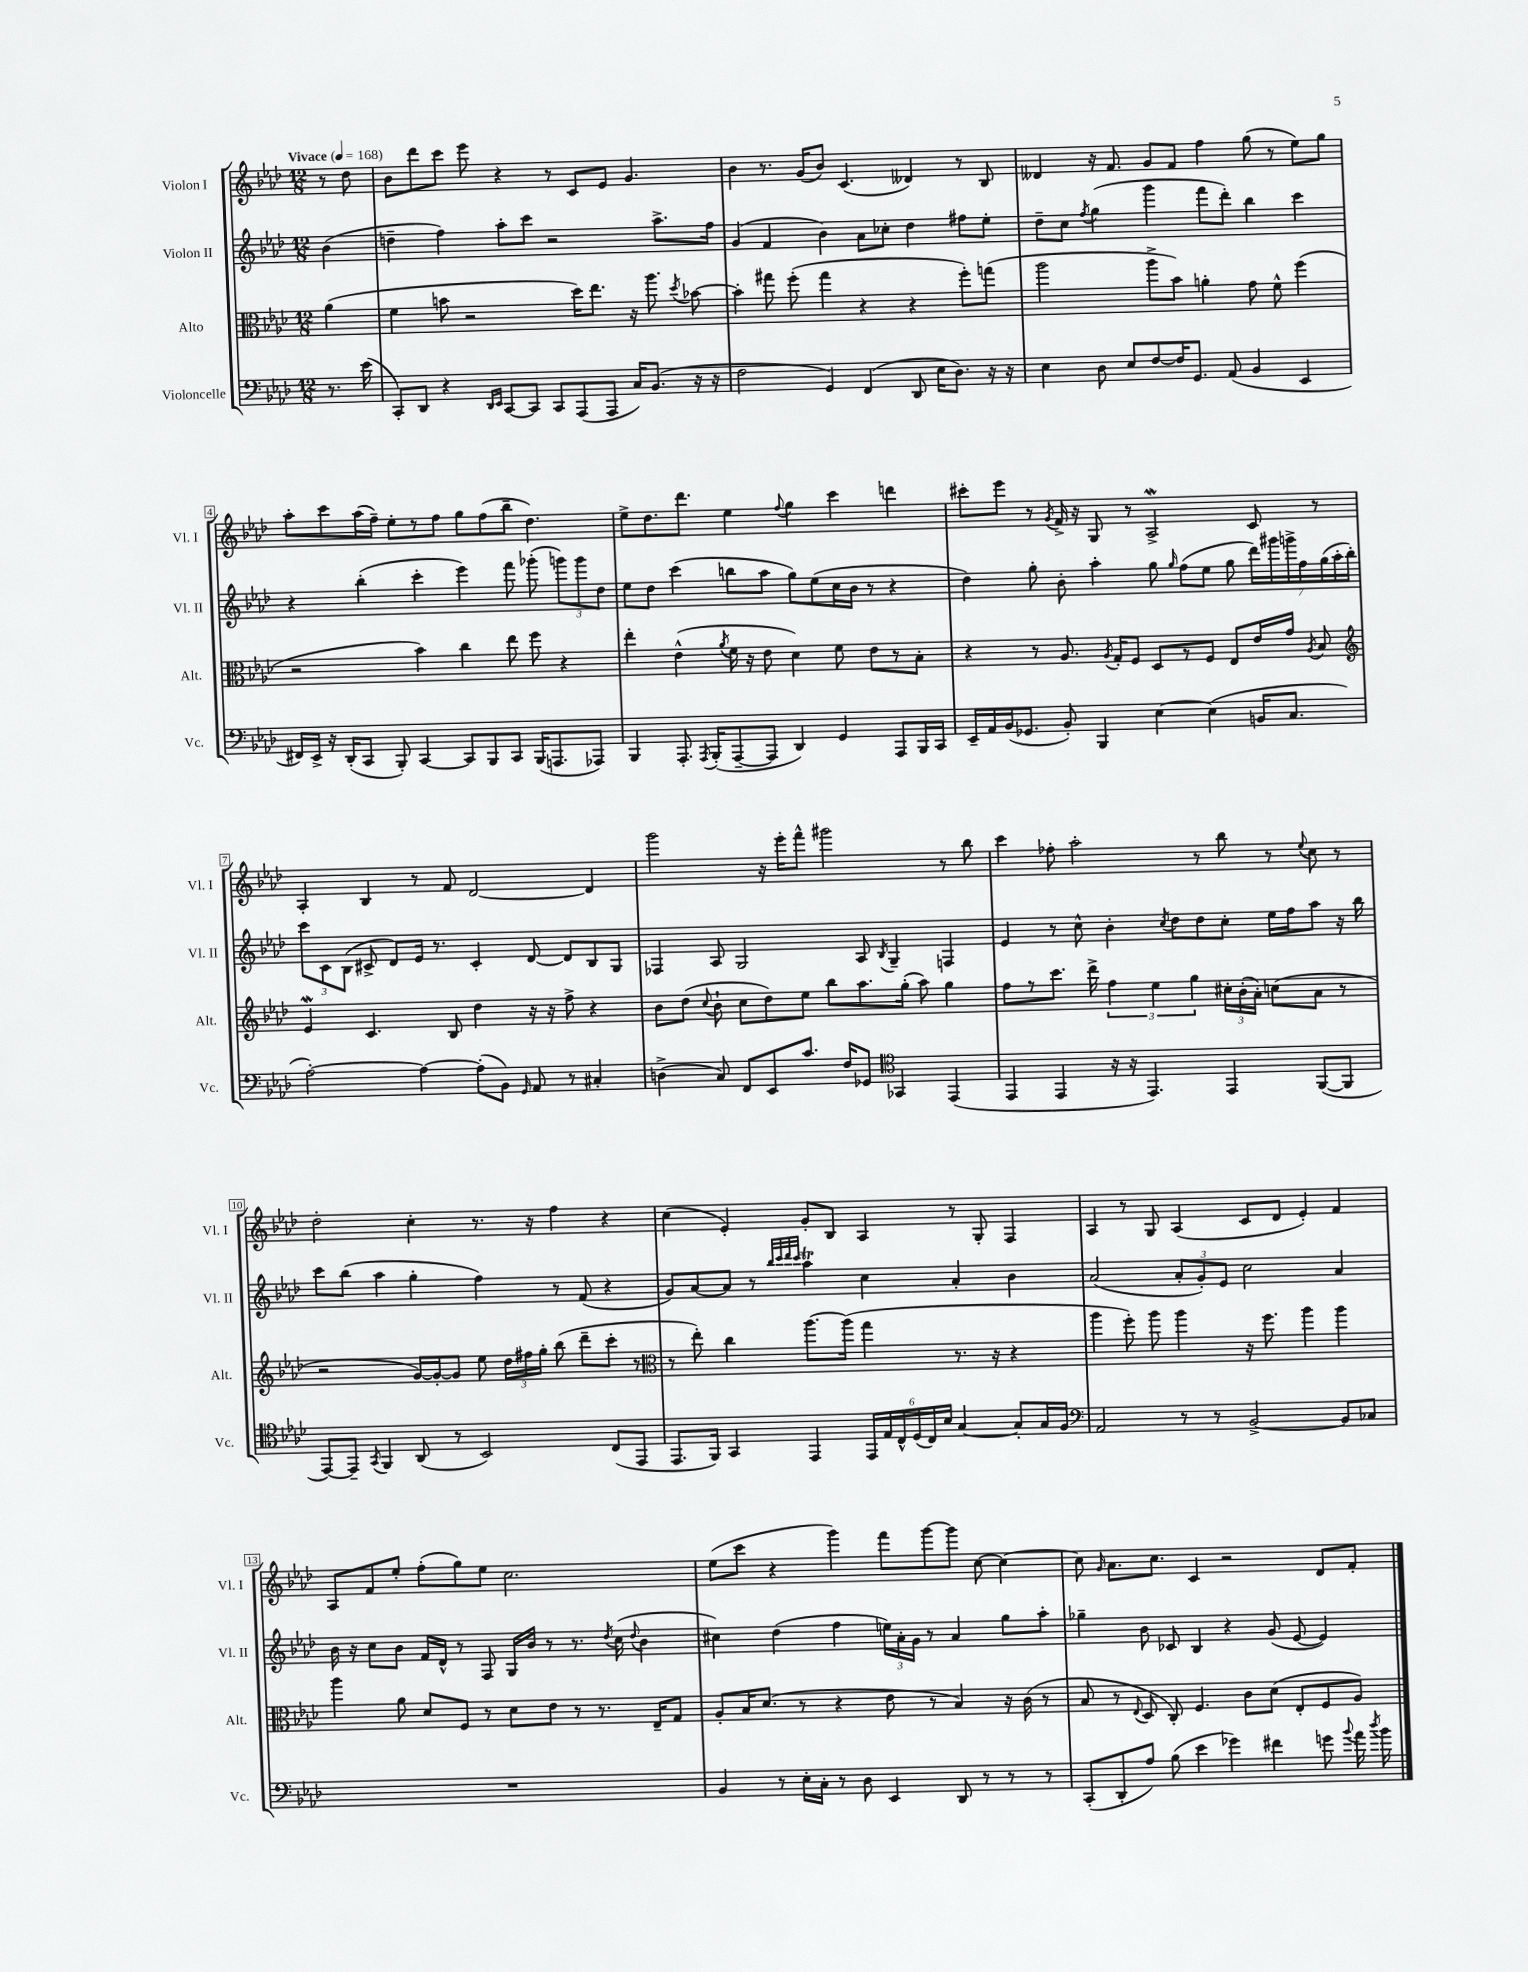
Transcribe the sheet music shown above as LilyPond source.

<<
\new StaffGroup <<
\new Staff = "s0" \with { instrumentName = "Violon I" shortInstrumentName = "Vl. I" } {
    \clef treble \key aes \major \numericTimeSignature \time 12/8 \partial 4 \tempo "Vivace" 4 = 168
    \autoBeamOff r8 des''8 |
    bes'8[ des'''8 c'''8] ees'''8 r4 r8 c'8[ ees'8] g'4. |
    bes'4 r8. g'16[( bes'8]) c'4.( deses'4) r8 bes8 |
    deses'4 r16 f'8. g'8[ f'8] f''4 g''8( r8 ees''8[) g''8] |
    aes''8[-. c'''8 aes''16( f''16]--) ees''8[-. r8 f''8] g''8[ f''8( bes''8]-- des''4.) |
    ees''8[-> des''8. des'''8.] ees''4 \appoggiatura { f''8 } g''4 c'''4 d'''4 |
    cis'''8[-. ees'''8] r8 \acciaccatura { g'8 } f'16-> r16 g8 r8 aes2->\mordent c'8 r8 |
    aes4-. bes4 r8 f'8 des'2~ des'4 |
    g'''2 r16 ees'''16[-. f'''8]-^ gis'''2 r8 bes''8 |
    c'''4 fes''8-. aes''2-. r8 bes''8 r8 \appoggiatura { ees''8 } c''8 r8 |
    des''2-. c''4-. r8. r16 f''4 r4 |
    c''4( ees'4-.) g'8[-. bes8] aes4 r8 g8-. f4 |
    aes4 r8 g8 aes4( c'8[ des'8] ees'4-.) f'4 |
    aes8[ f'8 ees''8]-. f''8[-.( g''8) ees''8] c''2. |
    ees''8[( c'''8] r4 g'''4) f'''8[ g'''8~ g'''8] c''8~ c''4~ |
    c''8 \grace { g'16 } aes'8.[ c''8.] c'4 r2 des'8[ f'8]-. \bar "|." |
}
\new Staff = "s1" \with { instrumentName = "Violon II" shortInstrumentName = "Vl. II" } {
    \clef treble \key aes \major \numericTimeSignature \time 12/8 \partial 4
    \autoBeamOff bes'4( |
    d''4-- f''4) aes''8[-. c'''8] r2 aes''8.[-> f''16] |
    g'4( f'4 bes'4) aes'8[ ces''8]-. des''4 fis''8[ ees''8]-. |
    des''8[-- c''8] \acciaccatura { f''8 } g''4( g'''4 f'''8[ des'''8]-.) bes''4 c'''4 |
    r4 bes''4-.( c'''4-. ees'''4) f'''8 ges'''8-.( \tuplet 3/2 { g'''8[) g'''8 des''8] } |
    ees''8[ des''8] c'''4( b''8[ aes''8] g''8[) ees''8( c''16 bes'16] r8 r4 |
    des''4) g''8-. bes'8-. aes''4-. g''8 \grace { g''16 } f''8[( ees''8] g''8 \tuplet 7/4 { des'''16[) gis'''16 g'''16-> f''16 g''16( aes''16-. bes''16]-.) } |
    \tuplet 3/2 { c'''8[ c'8 bes8]( } cis'8-> des'8[) ees'16] r8. cis'4-. des'8~ des'8[ bes8 g8] |
    fes4 aes8 g2 aes8 \acciaccatura { bes8 } g4-- f4 |
    ees'4 r8 c''8-^ bes'4-. \acciaccatura { c''8 } des''8[ des''8 c''8]-. ees''16[ f''16 aes''8] r16 bes''16 |
    c'''8[ bes''8]( aes''4 g''4-. f''4) r8 f'8( r4 |
    g'8[) aes'8~ aes'8] r8 \grace { bes''32[ c'''32 des'''32 c'''32] } aes''4\trill c''4 aes'4-. bes'4 |
    aes'2( \tuplet 3/2 { aes'8[-. g'8-.) ees'8] } c''2 aes'4 |
    bes'16 r16 c''8[ bes'8] f'16[ des'16]-^ r8 f8 g16[ bes'16] r8 r8. \acciaccatura { des''8 } c''16( \appoggiatura { des''8 } bes'4 |
    cis''4) des''4( f''4 \tuplet 3/2 { e''16[) aes'16-. g'16] } r8 aes'4 g''8[ aes''8]-. |
    ges''4-- bes'8 ces'8 bes4 r4 g'8( ees'8~ ees'4) \bar "|." |
}
\new Staff = "s2" \with { instrumentName = "Alto" shortInstrumentName = "Alt." } {
    \clef alto \key aes \major \numericTimeSignature \time 12/8 \partial 4
    \autoBeamOff aes'4( |
    f'4 b'8 r2 des''16[) ees''8.] r16 aes''8. \acciaccatura { des''8 } bes'8~ |
    bes'4-. gis''8 f''8-.( gis''4 r4 r4 f''8[-.) g''8]( |
    aes''2 aes''8[-> bes'8]) a'4-. g'8 f'8-^ f''4( |
    r2 bes'4) c''4 ees''8 f''8 r4 |
    ees''4-. ees'4-^( \acciaccatura { aes'8 } f'16 r16 ees'8 des'4) f'8 ees'8[ r8 bes8]-. |
    r4 r8 aes8. \acciaccatura { aes8 } g16[-. f8] des8[ r8 f8] ees8[ ees'16 g'16] \acciaccatura { aes8 } bes8 |
    \clef treble ees'4\mordent c'4. bes8 des''4 r16 r16 f''8-> r4 |
    bes'8[ des''8]( \appoggiatura { c''8 } bes'8-! c''8[ des''8) ees''8] bes''8[ aes''8. g''16]-.( aes''8) g''4 |
    f''8[ r8 c'''8.] des'''16-> \tuplet 3/2 { f''4 ees''4 g''4 } \tuplet 3/2 { cis''16[-. bes'16-.( aes'16]-.) } c''8[( aes'8] r8 |
    r2 g'16[~) g'16~-. g'8] ees''8 \tuplet 3/2 { des''16[ fis''16 g''16]-. } bes''8( des'''8[-- c'''8]-. r8 |
    \clef alto r8 ees''8-.) c''4 aes''8.[~ aes''16]( g''4 r8. r16 r4 |
    aes''4 f''8-.) aes''8 aes''4 r16 f''8. aes''4 aes''4 |
    aes''4 aes'8 des'8[ f8] r8 des'8[ ees'8] r8 r8. ees16[-- g8] |
    aes8[-. bes16 des'8.]( r8 r4 ees'8 r8 bes4) r16 c'16( r8 |
    bes8 r8 \appoggiatura { ees8 } des8 c8-.) f4. c'8[ des'8]( ees8[-. f8 aes8]) \bar "|." |
}
\new Staff = "s3" \with { instrumentName = "Violoncelle" shortInstrumentName = "Vc." } {
    \clef bass \key aes \major \numericTimeSignature \time 12/8 \partial 4
    \autoBeamOff r8. ees'16( |
    c,8[-.) des,8] r4 \grace { des,16[ ees,16] } c,8[~ c,8] c,8[ aes,,8( aes,,8] c16[) bes,8.]( r16 r16 |
    f2 g,4) f,4( des,8 ees16[ des8.]) r16 r16 |
    ees4 des8 ees8[ f8~ f16 g,8.] aes,8( bes,4 ees,4 |
    fis,16[) ees,16]-> r16 des,16[-.( c,8] bes,,8-.) c,4~ c,8[ bes,,8 c,8] bes,,16[( a,,8. aes,,8]) |
    bes,,4 aes,,8.-. \acciaccatura { aes,,8 } bes,,16[-.( aes,,8~-- aes,,8] des,4) g,4 aes,,8[ bes,,16 c,16] |
    ees,16[-- aes,16 bes,16( ges,8.] bes,8-.) bes,,4 ees4~ ees4( b,16[ c8.] |
    aes2~-.) aes4~ aes8[-.( bes,8]) \grace { g,16 } aes,8 r8 cis4-. |
    d4->( c8) f,8[ ees,8 c'8.] f16[ ges,8] \clef tenor ges,4 ees,4( |
    ees,4 ees,4 r16 r16 ees,4.) ees,4 f,8[~( f,8] |
    ees,8[~) ees,8]-- \acciaccatura { g,8 } f,4 aes,8( r8 bes,2) c8[( ees,8] |
    ees,8.[ f,16]) g,4 ees,4 \tuplet 6/4 { ees,16[ ees16 c16-^ des16( c16) bes16] } g4~ g8[-. g16 f16] |
    \clef bass aes,2 r8 r8 bes,2~-> bes,8[ ces8] |
    R1. |
    bes,4 r8 ees16[-. c16]-. r8 des8 ees,4 des,8 r8 r8 r8 |
    c,8[-.( des,8-. aes8]) bes8( ees'4 ges'4) fis'4 g'8 \appoggiatura { bes'8 } aes'16 \acciaccatura { des''8 } bes'16 \bar "|." |
}
>>
>>
\layout { \context { \Score \override BarNumber.stencil = #(make-stencil-boxer 0.1 0.3 ly:text-interface::print) } }
